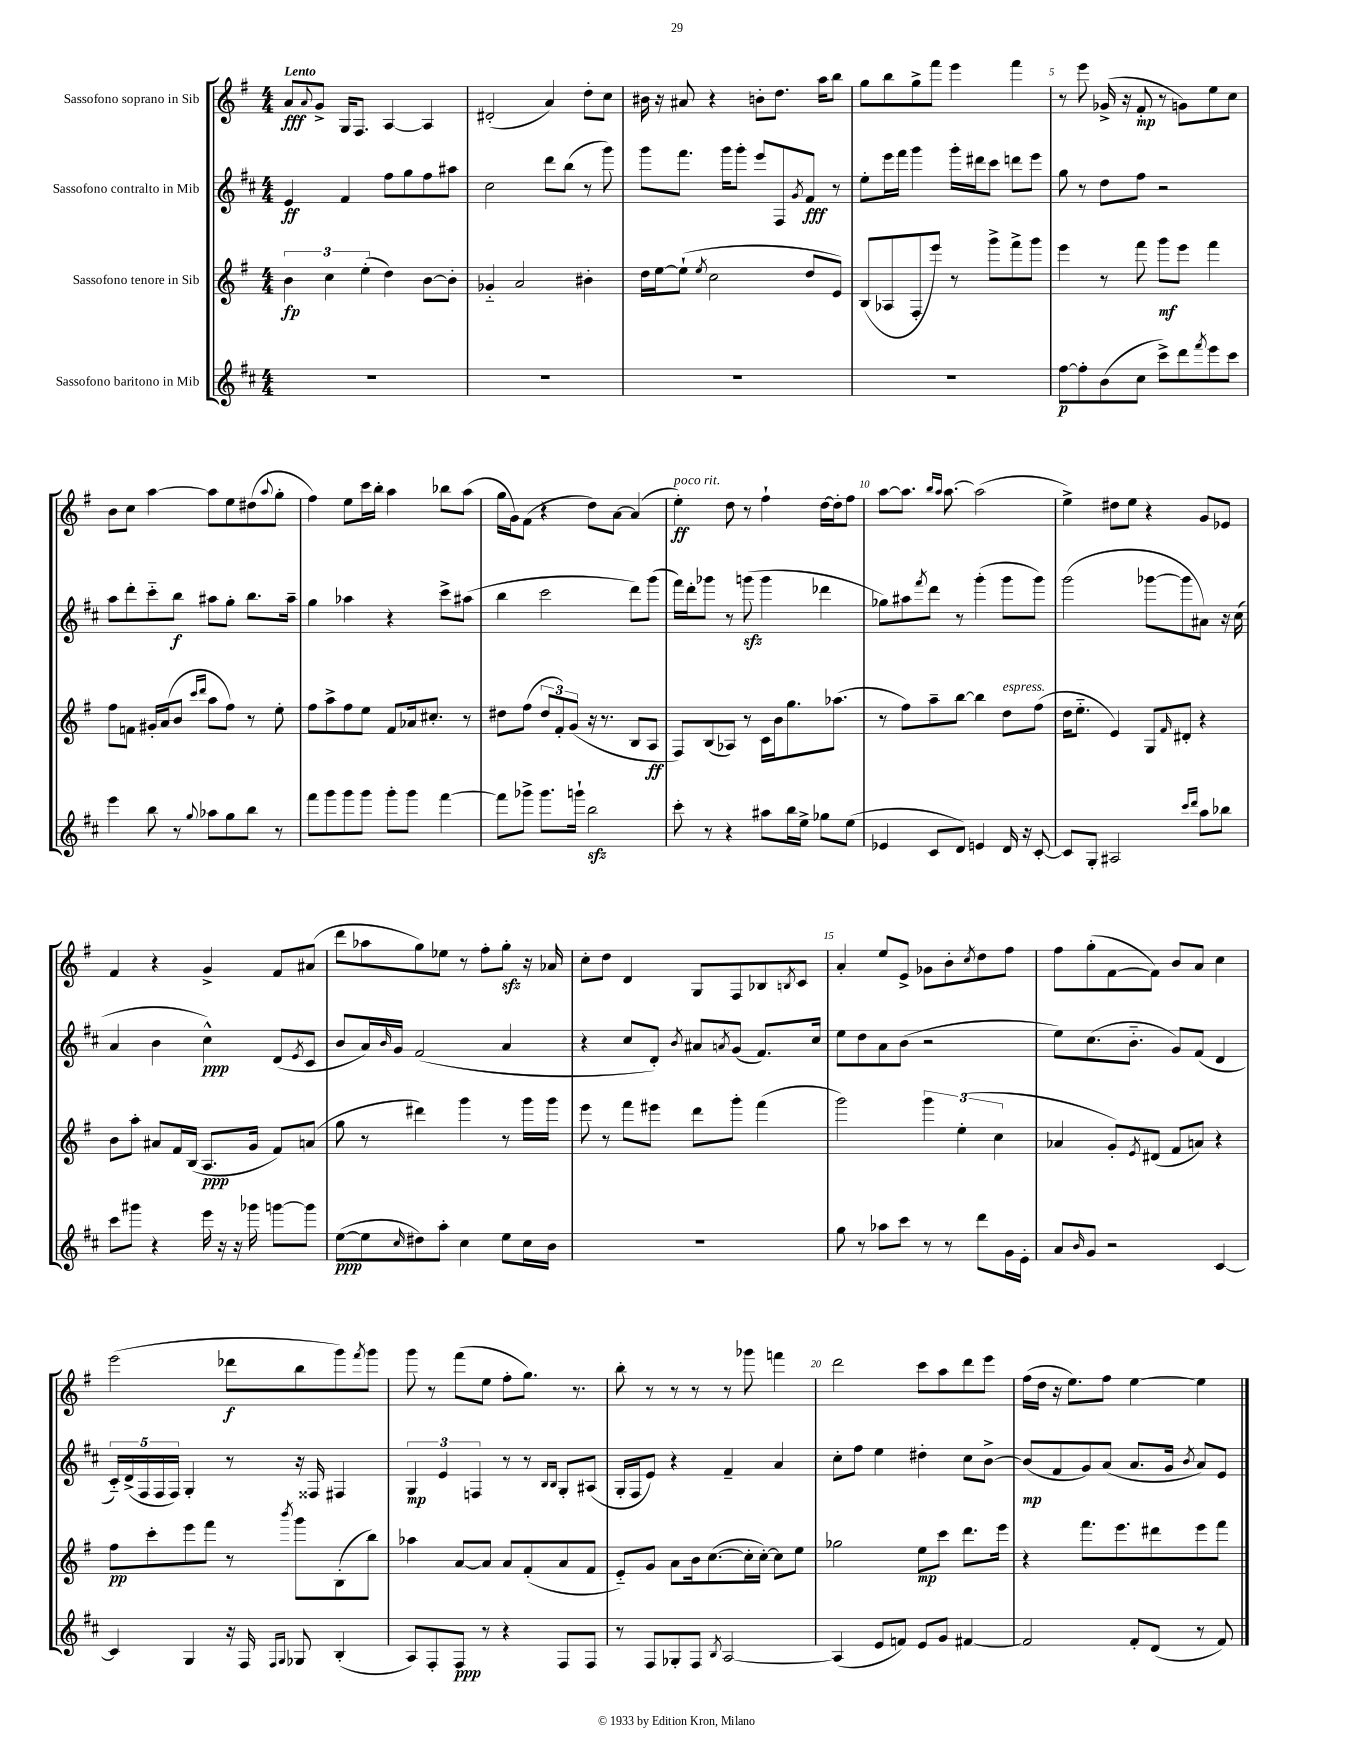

**kern	**kern	**kern	**kern
*staff4	*staff3	*staff2	*staff1
*clefG2	*clefG2	*clefG2	*clefG2
*k[f#c#]	*k[f#]	*k[f#c#]	*k[f#]
*M4/4	*M4/4	*M4/4	*M4/4
1r	6b\	4e/	8a/L
.	.	.	8qqa/
.	.	.	8g^/J
.	6cc\	.	.
.	.	4f#/	16G/LK
.	.	.	8.F#/J
.	(6ee'\	.	.
.	4dd\)	8ff#\L	[4A/
.	.	8gg\	.
.	[8b\L	8ff#\	4A/]
.	8b'\]J	8aa#\J	.
=	=	=	=
1r	4g-'~/	2cc#\	(2d#'/
.	2a/	.	.
.	.	8ddd\L	4a/)
.	.	(8bb\J	.
.	4b#'\	8r	8dd'\L
.	.	8ggg\)	8cc\J
=	=	=	=
1r	16dd\LL	8ggg\L	16b#\
.	[16ee\J	.	16r
.	(8ee`\]J	8.fff#\J	8a#/
.	8qee/	.	.
.	2cc\	.	4r
.	.	16ggg\LK	.
.	.	8ggg'\J	.
.	.	8eee/L	8b'\L
.	.	8F#/	8.dd\J
.	.	8qg/	.
.	8dd/L	8f#/J	.
.	.	.	16aa\LK
.	8e/J)	8r	8bb\J
=	=	=	=
1r	(8B/L	8ee'\L	8gg\L
.	8A-/	16eee\L	8bb\
.	.	16fff#\JJ	.
.	8F#'/	4ggg\	8gg^\
.	8eee/J)	.	8fff#\J
.	8r	16ggg'\LL	4eee\
.	.	16ddd#\J	.
.	8ggg^\L	8ccc#\J	.
.	8fff#^\	8ddd\L	4fff#\
.	8ggg\J	8eee\J	.
=	=	=	=
[8ff#\L	4eee\	8gg\	8r
8ff#'\]	.	8r	8eee\
(8b\	8r	8dd\L	(16g-^/
.	.	.	16r
8cc#\J	8fff#\	8ff#\J	8f#'/
8ccc#^\L)	8ggg\L	2r	8r
8ddd\	8eee\J	.	8g\L)
8qfff#/	.	.	.
8eee\	4fff#\	.	8ee\
8ccc#\J	.	.	8cc\J
=	=	=	=
4eee\	8ff#\L	8aa\L	8b\L
.	8f\J	8ddd'\	8cc\J
8bb\	16g#'/LL	8ccc#'~\	[4aa\
.	(16a/J	.	.
8r	8b/J	8bb\J	.
.	16qqccc/LL	.	.
8qqgg/	16qqddd/JJ	.	.
8aa-\L	8aa\L	8aa#\L	8aa\]L
8gg\	8ff#\J)	8gg'\J	8ee\
8bb\J	8r	8.bb\L	(8dd#\
.	.	.	8qqaa/
8r	8ee'\	.	8gg'\J
.	.	16aa#~\Jk	.
=	=	=	=
8fff#\L	8ff#\L	4gg\	4ff#\)
8ggg\	8aa^\	.	.
8ggg\	8ff#\	4aa-\	8ee\L
8ggg\J	8ee\J	.	16ccc\L
.	.	.	16bb'\JJ
8ggg'\L	8f#/L	4r	4aa\
8ggg\J	16a-/k	.	.
.	8.cc#'/J	.	.
[4fff#\	.	8ccc#^\L	8bb-\L
.	8r	(8aa#\J	(8aa\J
=	=	=	=
8fff#\]L	8dd#\L	4bb\	16gg\LL
.	.	.	16g\J)
8ggg-^\J	(8ff#\J	.	(8f#\J
8.ggg-\L	12dd#/L	2ccc#\	4r
.	12f#'/)	.	.
.	(12g/J	.	.
16ggg`\Jk	.	.	.
2bb\	16r	.	8dd\L)
.	8.r	.	.
.	.	.	[8a\J
.	8B/L	8ddd\L)	(4a/]
.	8A/J	(8ggg\J	.
=	=	=	=
8ccc#'\	8F#/L)	16fff#\LL)	4ee'\)
.	.	16ddd'\J	.
8r	(8B/	8ggg-\J	.
4r	8A-/J)	8r	8dd\
.	8r	(8ggg\	8r
8aa#\L	16c\LL	4ggg\	4ff#`\
.	16b\J	.	.
16bb\L	8.gg\	.	.
16ee^\JJ	.	.	.
8gg-\L	.	4ddd-\	[16dd\LL
.	(8.aa-\J	.	16dd'\]J
(8ee\J	.	.	8ff#\J
=	=	=	=
4e-/	8r	8gg-\L)	[8aa\L
.	8ff#\L)	8aa#\	8.aa\]J
.	.	8qfff#/	.
8c#/L	8aa~\	8ddd\J	.
.	.	.	16qqbb/LL
.	.	.	16qqaa/JJ
.	.	.	[8.aa\
8d/J)	[8bb\J	8r	.
4e/	4bb\]	(4ggg'\	(2aa\]
16d/	8dd\L	8ggg\L	.
16r	.	.	.
[8c#'/	(8ff#\J	8ggg\J)	.
=	=	=	=
8c#/]L	16dd\LK	(2ggg\	4ee^\)
.	8.ee'~\J	.	.
8G'/J	.	.	.
2A#/	4e/)	.	8dd#\L
.	.	.	8ee\J
.	8G/L	[8ggg-\L	4r
.	16qqf#/	.	.
.	8d#'/J	8ggg-\]	.
16qqccc#/LL	.	.	.
16qqddd/JJ	.	.	.
8aa\L	4r	8a#\J)	8g/L
8bb-\J	.	16r	8e-/J
.	.	(16cc#\	.
=	=	=	=
8ccc#\L	8b\L	4a/	4f#/
8ggg#\J	8aa'\J	.	.
4r	8a#/L	4b\	4r
.	16f#/L	.	.
.	(16B/JJ	.	.
16eee\	8.A/L	4cc#^^\)	4g^/
16r	.	.	.
16r	.	.	.
16ggg-\	16g/Jk	.	.
[8ggg\L	8f#/L)	(8d/L	8f#/L
.	.	8qe/	.
8ggg\]J	(8a/J	8c#/J	(8a#/J
=	=	=	=
([8ee\L	8gg\	8b/L	8ddd\L
8ee\]	8r	16a/L)	8aa-\
.	.	16qqb/	.
.	.	16g/JJ	.
16qqcc#/	.	.	.
8dd#\)	4ddd#\)	(2f#/	8gg\)
8aa'\J	.	.	8ee-\J
4cc#\	4ggg\	.	8r
.	.	.	8ff#'\L
8ee\L	8r	4a/	8gg'\J
16cc#\L	16ggg\LL	.	16r
16b\JJ	16ggg\JJ	.	16a-/
=	=	=	=
1r	8eee\	4r	8cc'\L
.	8r	.	8dd\J
.	8fff#\L	8cc#/L	4d/
.	8eee#\J	8d'/J)	.
.	.	8qb/	.
.	8ddd\L	8a#/L	8G/L
.	.	8qa/	.
.	8ggg'\J	(8g/J	8F#/
.	(4fff#\	8.f#/L)	8B-/
.	.	.	8qB/
.	.	.	8c/J
.	.	16cc#/Jk	.
=	=	=	=
8gg\	2ggg\)	8ee\L	4a'/
8r	.	8dd\	.
8aa-\L	.	8a\	8ee/L
8ccc#\J	.	(8b\J	8e^/J
8r	6ggg\	2r	8g-\L
8r	.	.	8b'\
.	(6ee'\	.	.
.	.	.	8qcc/
8ddd\L	.	.	8dd\
.	6cc\	.	.
16g\L	.	.	8ff#\J
16e'\JJ	.	.	.
=	=	=	=
8a/L	4a-/	8ee\L)	8ff#\L
16qqb/	.	.	.
8g/J	.	(8.cc#\	(8gg'\
2r	8g'/L)	.	[8f#\
.	.	8.b'~\J	.
.	8qe/	.	.
.	(8d#/J	.	8f#\]J)
.	8f#/L	8g/L)	8b/L
.	8a/J)	(8f#/J	8a/J
[4c#/	4r	4d/	4cc\
=	=	=	=
4c#/]	8ff#\L	20c#'~/LL)	(2eee\
.	.	(20d^/	.
.	.	20F#/	.
.	8ccc'\	.	.
.	.	20F#/	.
.	.	20F#/JJ)	.
4G/	8eee\	4G'/	.
.	8fff#\J	.	.
16r	8r	8r	8ddd-\L
16F#/	.	.	.
16qqF#/LL	.	.	.
16qqG/JJ	8qbbb/	.	.
8G-/	8ggg\L	16r	8bb\
.	.	16F##/	.
(4B'/	(8B'\	4F#/	8ggg\)
.	.	.	8qfff#/
.	8bb\J)	.	8ggg\J
=	=	=	=
8A/L)	4aa-\	6G/	8ggg\
8F#'/	.	.	8r
.	.	6e/	.
8F#/J	[8a/L	.	(8fff#\L
.	.	6F/	.
8r	8a/]J	.	8ee\J
4r	8a/L	8r	8ff#'\L
.	(8f#'/	8r	8.gg\J)
.	.	16qqB/LL	.
.	.	16qqB/JJ	.
8F#/L	8a/	8G'/L	.
.	.	.	8.r
8F#/J	8f#/J	(8A#/J	.
=	=	=	=
8r	8e'~/L)	16G'/LL	8bb'\
.	.	16F#/J	.
8F#/L	8g/J	8e/J)	8r
8G-'/	8a\L	4r	8r
8F#/J	16b\k	.	8r
.	([8.cc\	.	.
8qB/	.	.	.
[2A/	.	4f#~/	8r
.	16cc'\]L	.	8ggg-\
.	[16cc'\JJ)	.	.
.	8cc\]L	4a/	4fff\
.	8ee\J	.	.
=	=	=	=
(4A/]	2gg-\	8cc#'\L	2ddd\
.	.	8ff#\J	.
8e/L	.	4ee\	.
8f/J)	.	.	.
8e/L	8ee\L	4dd#'\	8ccc\L
8g/J	8ccc\J	.	8aa\
[4f#/	8.ddd\L	8cc#\L	8ddd\
.	.	[8b^\J	8eee\J
.	16eee\Jk	.	.
=	=	=	=
2f#/]	4r	(8b/]L	(16ff#\LL
.	.	.	16dd\JJ
.	.	8f#/	16r
.	.	.	8.ee\L)
.	8.fff#\L	8g/)	.
.	.	(8a/J	8ff#\J
.	8.eee\	.	.
8f#'/L	.	8.a/L	[4ee\
(8d/J	8ddd#\	.	.
.	.	16g/Jk	.
.	.	8qb/	.
8r	8eee\	8a/L)	4ee\]
8f#/)	8fff#\J	8e/J	.
==	==	==	==
*-	*-	*-	*-
